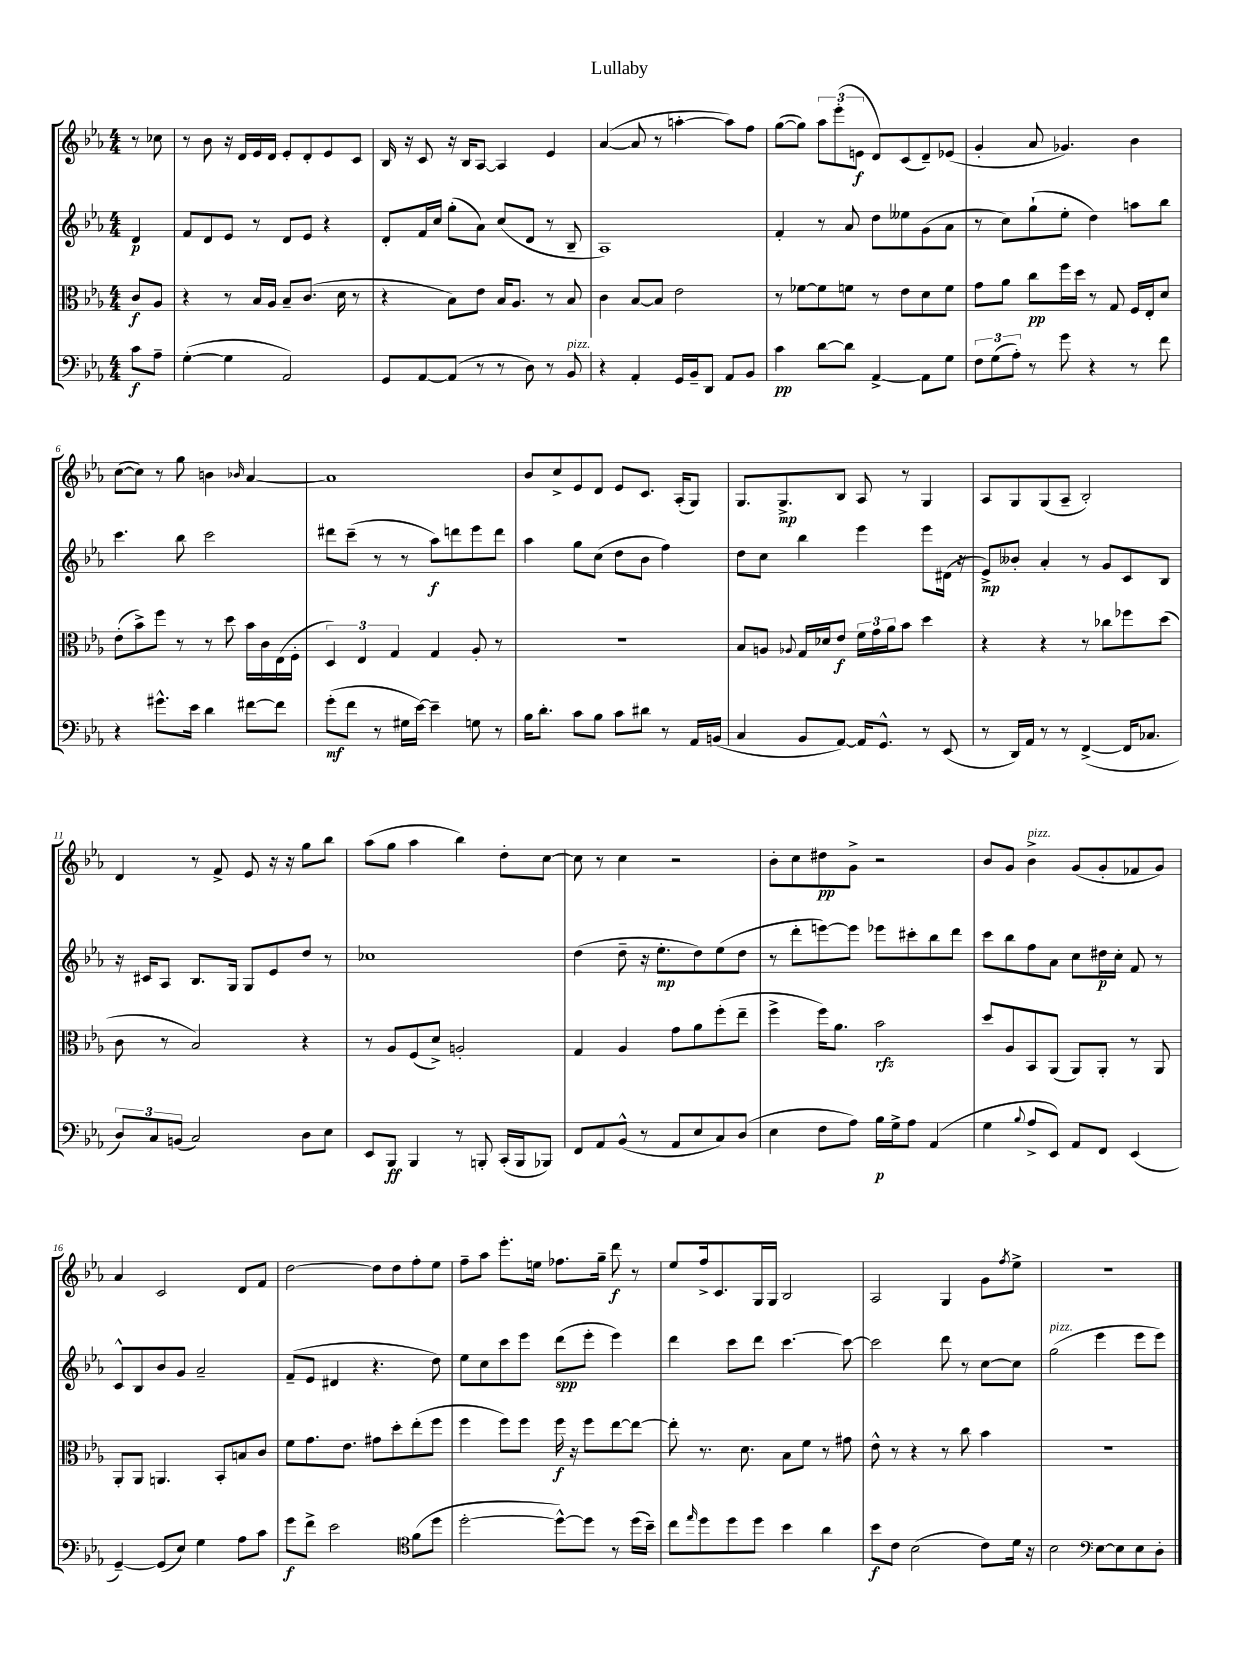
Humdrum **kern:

**kern	**kern	**kern	**kern
*staff4	*staff3	*staff2	*staff1
*clefF4	*clefC3	*clefG2	*clefG2
*k[b-e-a-]	*k[b-e-a-]	*k[b-e-a-]	*k[b-e-a-]
*M4/4	*M4/4	*M4/4	*M4/4
8c	8c	4d	8r
8A-~	8A-	.	8cc-
=	=	=	=
([4G'	4r	8f	8r
.	.	8d	8b-
4G]	8r	8e-	16r
.	.	.	16d
.	16B-	8r	16e-
.	16A-	.	16d
2AA-)	8B-~	8d	8e-'
.	(8.c	8e-	8d'
.	.	4r	8e-
.	16d	.	.
.	8r	.	8c
=	=	=	=
8GG	4r	8d'	16B-
.	.	.	16r
[8AA-	.	16f	8c
.	.	16cc	.
(8AA-]	8B-)	(8gg'	16r
.	.	.	16B-
8r	8e-	8a-)	[8A-
8r	16B-	(8cc	4A-]
.	8.A-	.	.
8D)	.	8d	.
8r	8r	8r	4e-
8BB-	8B-	8B-~	.
=	=	=	=
4r	4c	1A-)	([4a-
4AA-'	[8B-	.	8a-]
.	8B-]	.	8r
16GG	2e-	.	[4aa'
16BB-~	.	.	.
8DD	.	.	.
8AA-	.	.	8aa])
8BB-	.	.	8ff
=	=	=	=
4c	8r	4f'	([8gg
.	[8f-	.	8gg])
[8d	8f-]	8r	12aa-
.	.	.	(12eee-'
8d]	8f	8a-	.
.	.	.	12e
[4AA-^	8r	8dd	8d)
.	8e-	8ee--	(8c
8AA-]	8d	(8g	8d~)
8G	8f	8a-	(8e-
=	=	=	=
12F	8g	8r	4g'
(12G	.	.	.
.	8a-	8cc)	.
12A-')	.	.	.
8r	8cc	(8gg`	8a-
8g	16ff	8ee-'	4.g-)
.	16dd	.	.
4r	8r	4dd)	.
.	8G	.	.
8r	16F	8aa	4b-
.	16E-'	.	.
8f	8d	8bb-	.
=	=	=	=
4r	(8e-'	4.ccc	([8cc
.	8b-^)	.	8cc])
8.g#^^	8ff	.	8r
.	8r	8bb-	8gg
16e-	.	.	.
4d	8r	2ccc	4b
.	8dd	.	.
.	.	.	16qqb-
[8f#	16b-	.	[4a-
.	16c	.	.
8f#]	(16E-	.	.
.	16F'	.	.
=	=	=	=
(8g'	6D)	8ddd#	1a-]
8f	.	(8ccc~	.
.	6E-	.	.
8r	.	8r	.
.	6G	.	.
16G#	.	8r	.
[16e-)	.	.	.
4e-~]	4G	8aa-)	.
.	.	8ddd	.
8G	8A-'	8eee-	.
8r	8r	8ddd	.
=	=	=	=
16B-	1r	4aa-	8b-
8.d'	.	.	.
.	.	.	8cc^
8c	.	8gg	8e-
8B-	.	(8cc	8d
8c	.	8dd	8e-
8d#	.	8b-	8.c
8r	.	4ff)	.
.	.	.	(16A-'
16AA-	.	.	8G)
(16BB	.	.	.
=	=	=	=
4C	8B-	8dd	8.G
.	8A	8cc	.
.	.	.	8.G^
.	8qqA-	.	.
8BB-	16G	4bb-	.
.	16d-	.	.
[8AA-)	8e-	.	8B-
16AA-]	24f	4eee-	8A-
.	24g	.	.
8.GG^^	.	.	.
.	24a-	.	.
.	8b-	.	8r
8r	4dd	8eee-	4G
(8EE-	.	(16d#	.
.	.	16r	.
=	=	=	=
8r	4r	8e-^)	8A-
16DD)	.	8b--'	8G
16AA-	.	.	.
8r	4r	4a-'	(8G
8r	.	.	8A-~
([4FF^	8r	8r	2B-')
.	8cc-	8g	.
16FF]	8ff-	8c	.
8.C-	.	.	.
.	(8dd	8B-	.
=	=	=	=
12D)	8c	16r	4d
.	.	16c#	.
12C	.	.	.
.	8r	8A-	.
(12BB	.	.	.
2C)	2B-)	8.B-	8r
.	.	.	8f^
.	.	16G	.
.	.	8G	8e-
.	.	8e-	16r
.	.	.	16r
8D	4r	8dd	8gg
8E-	.	8r	8bb-
=	=	=	=
8EE-	8r	1cc-	(8aa-
8BBB-	8A-	.	8gg
4BBB-	(8F	.	4aa-
.	8d^)	.	.
8r	2A'	.	4bb-)
8BBB'	.	.	.
(16CC'	.	.	8dd'
16BBB	.	.	.
8BBB-)	.	.	[8cc
=	=	=	=
8FF	4G	(4dd	8cc]
8AA-	.	.	8r
(8BB-^^	4A-	8dd~	4cc
8r	.	16r	.
.	.	8.ee-'	.
8AA-	8g	.	2r
8E-	8a-	8dd)	.
8C)	(8ff'	(8ee-	.
(8D	8ee-~	8dd	.
=	=	=	=
4E-	4ff^	8r	8b-'
.	.	8ddd'	8cc
8F	16ff)	[8eee)	8dd#
.	8.a-	.	.
8A-)	.	8eee]	8g^
16B-	2b-	8eee-	2r
16G^	.	.	.
8A-	.	8ccc#'	.
(4AA-	.	8bb-	.
.	.	8ddd	.
=	=	=	=
4G	8dd	8ccc	8b-
.	8A-	8bb-	8g
8qqB-	.	.	.
8A-^	8BB-	8ff	4b-^
8EE-)	(8AA-	8a-	.
8AA-	8AA-)	8cc	(8g
8FF	8AA-'	16dd#	8g'
.	.	16cc'	.
(4EE-	8r	8f	8f-
.	8AA-	8r	8g)
=	=	=	=
[4GG~)	8AA-'	8c^^	4a-
.	8AA-	8B-	.
(8GG]	4.AA	8b-	2c
8E-)	.	8g	.
4G	.	2a-~	.
.	8BB-'	.	.
8A-	8B	.	8d
8c	8c	.	8f
=	=	=	=
8g	8f	(8f~	[2dd
8f^	8.g	8e-	.
2e-	.	4d#	.
.	8.e-	.	.
.	8g#	4.r	8dd]
.	8dd'	.	8dd
*clefC4	*	*	*
(8f	(8ee-'	.	8ff'
8dd	8ff	8dd)	8ee-
=	=	=	=
[2dd'	4ff	8ee-	8ff~
.	.	8cc	8aa-
.	8ff)	8ccc	8.eee-'
.	8ff	8eee-	.
.	.	.	16ee
8dd^^_)	16ff	(8ddd	8.ff-
.	16r	.	.
8dd]	8ff	8eee-'	.
.	.	.	16gg~
8r	[8ee-	4eee-)	8ddd
(16dd	8ee-_	.	8r
16b-~)	.	.	.
=	=	=	=
8cc	8ee-']	4ddd	8ee-
16qqee-	.	.	.
8dd	8.r	.	16ff^
.	.	.	8.c
8dd	.	8ccc	.
.	8.d	.	.
8dd	.	8ddd	16G
.	.	.	16G
4b-	8B-	[4.ccc	2B-
.	8f	.	.
4a-	8r	.	.
.	8g#	8ccc_	.
=	=	=	=
8b-	8e-^^	2ccc]	2A-
8c	8r	.	.
(2B-	4r	.	.
.	8r	8ddd	4G
.	8cc	8r	.
8c)	4b-	[8cc	8g
.	.	.	8qff
16d	.	8cc]	8ee-^
16r	.	.	.
=	=	=	=
2B-	1r	(2gg	1r
*clefF4	*	*	*
[8E-	.	4eee-	.
8E-]	.	.	.
8E-	.	8eee-	.
8D'	.	8eee-)	.
==	==	==	==
*-	*-	*-	*-
